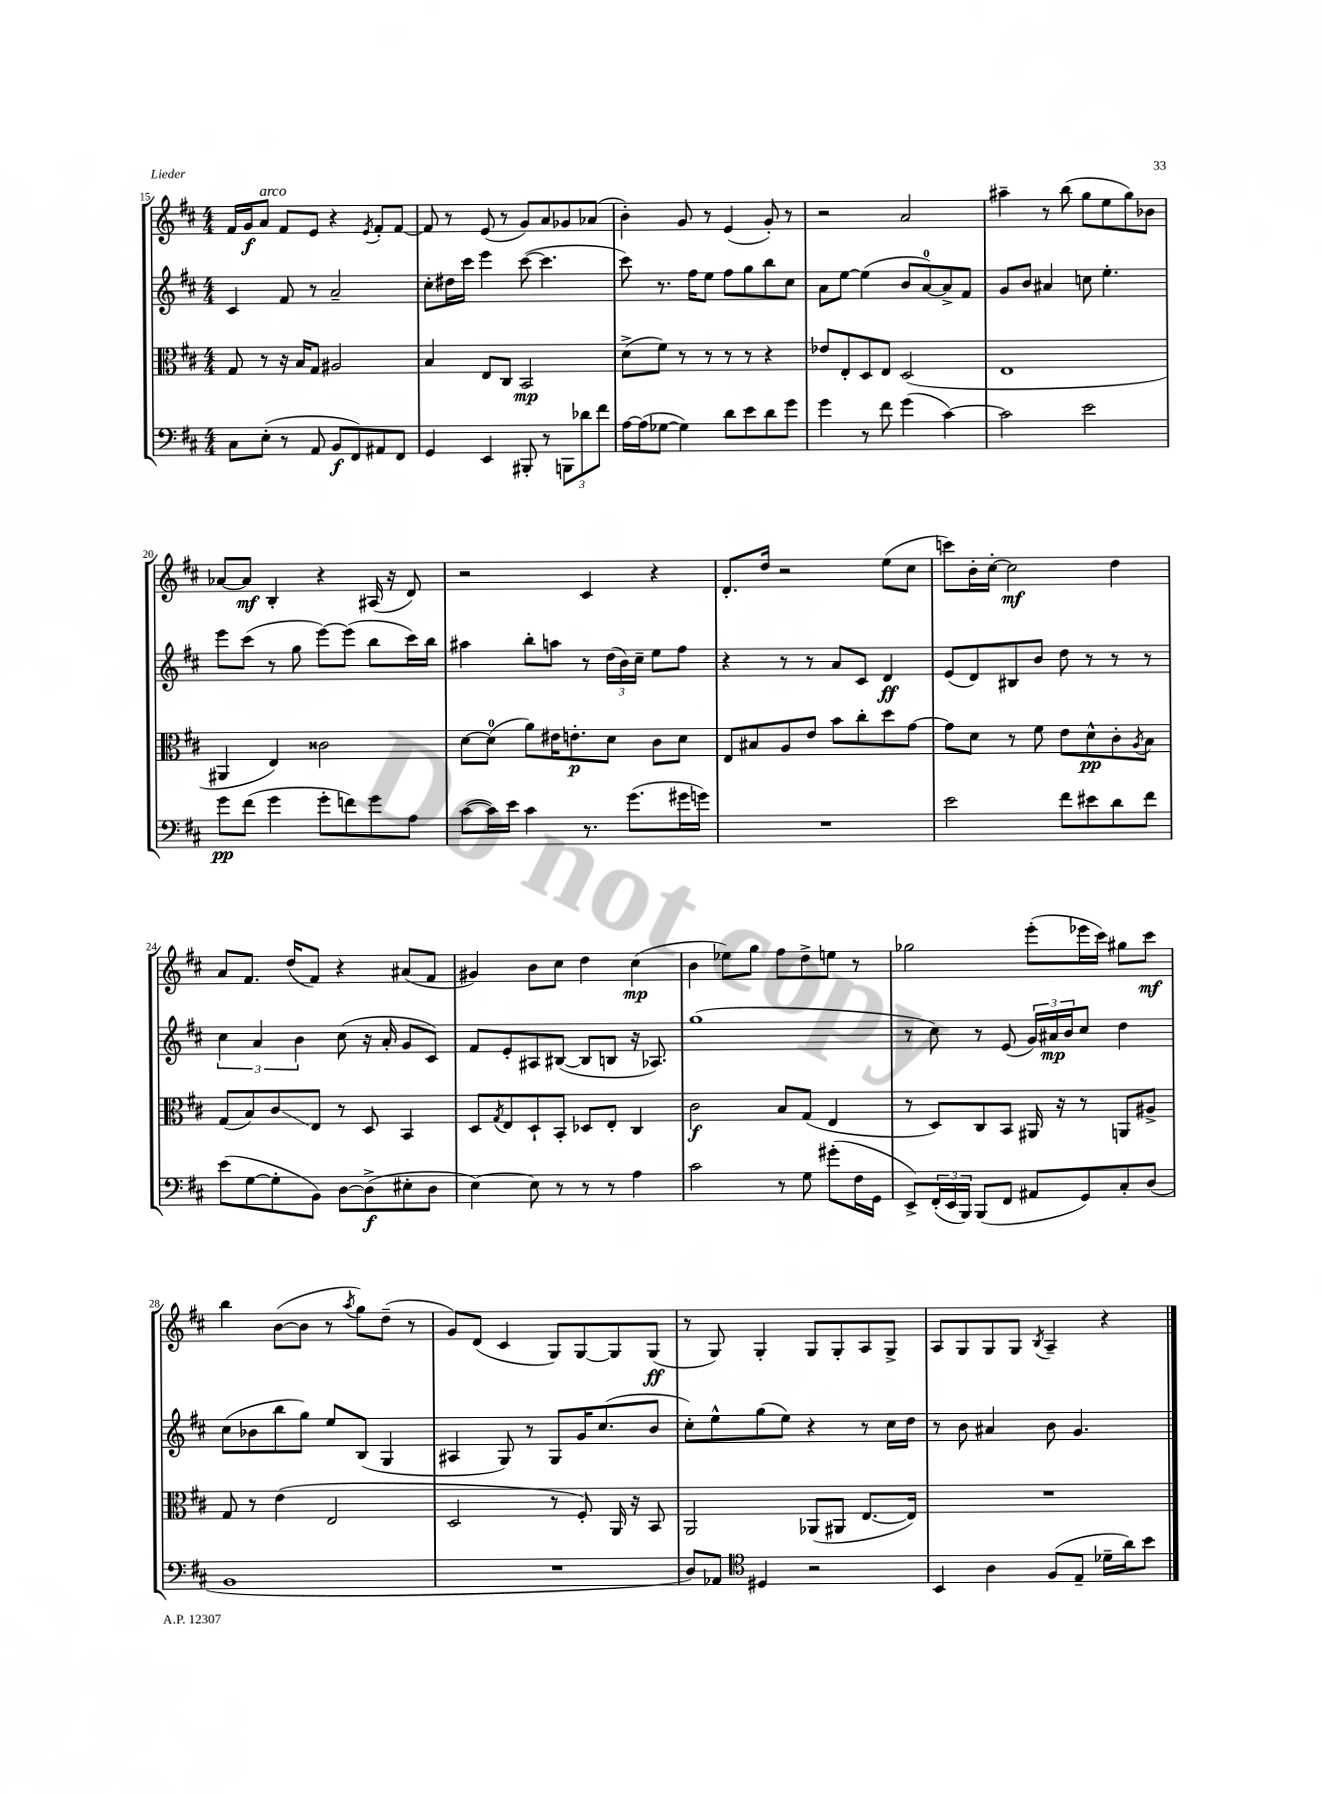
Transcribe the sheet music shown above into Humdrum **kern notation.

**kern	**kern	**kern	**kern
*staff4	*staff3	*staff2	*staff1
*clefF4	*clefC3	*clefG2	*clefG2
*k[f#c#]	*k[f#c#]	*k[f#c#]	*k[f#c#]
*M4/4	*M4/4	*M4/4	*M4/4
8C#\L	8G/	4c#/	16f#/LL
.	.	.	16g/J
(8E'\J	8r	.	8a/J
8r	16r	8f#/	8f#/L
.	16B/LK	.	.
8AA/	8G/J	8r	8e/J
8BB/L	2A#/	2a~/	4r
8FF#/)	.	.	.
.	.	.	8qe/
8AA#/	.	.	8f#'/L
8FF#/J	.	.	[8f#/J
=	=	=	=
4GG/	4B/	8cc#'\L	8f#/]
.	.	16dd#\L	8r
.	.	16ccc#\JJ	.
4EE/	8E/L	4eee\	(8e/
.	8C#/J	.	8r
8BBB#'/	2BB/	([8ccc#\	8g/L)
8r	.	4.ccc#\]	8a/
12BBB\L	.	.	8g-/
12d-\	.	.	.
.	.	.	(8a-/J
12f#\J	.	.	.
=	=	=	=
[16A\LL	(8d^\L	8ccc#\)	4b'\)
(16A\]J	.	.	.
[8G-\J	8f#\J)	8.r	.
4G-\])	8r	.	8g/
.	.	16ff#\LK	.
.	8r	8ee\J	8r
8d\L	8r	8ff#\L	(4e/
8e\	8r	8gg\	.
8d\	4r	8bb\	8g'/)
8g\J	.	8cc#\J	8r
=	=	=	=
4g\	8e-/L	8a\L	2r
.	8E'/	[8ee\J	.
8r	8D/	(4ee\]	.
8f#\	8E/J	.	.
(4g\	(2D/	8b/L	2a/
.	.	[8a/)	.
[4c#\)	.	8a^/]	.
.	.	8f#/J	.
=	=	=	=
2c#\]	1E	8g/L	4aa#~\
.	.	8b/J	.
.	.	4a#/	8r
.	.	.	(8bb\
2e\	.	8cc\	8gg\L
.	.	4.ee'\	8ee\
.	.	.	8gg\)
.	.	.	8b-\J
=	=	=	=
8g\L	4AA#/	8eee\L	[8a-/L
(8f#\J	.	(8ccc#\J	8a-/]J
4g\	4E/)	8r	4B'/
.	.	8gg\	.
8g'\L	2c##\	[8eee\L)	4r
8f\)	.	(8eee\]J	.
8g\	.	8bb\L	(16A#/
.	.	.	16r
8A\J	.	16ccc#\L)	8d/)
.	.	16bb\JJ	.
=	=	=	=
([8c#\L	[8d\L	4aa#\	2r
16c#\]L)	(8d\]J	.	.
16e\JJ	.	.	.
4c#\	8a\L)	8bb'\L	.
.	16e#\K	8aa\J	.
.	8.e'\	.	.
8.r	.	8r	4c#/
.	8d\J	(24dd\LL	.
.	.	24b\)	.
(8.g\L	.	.	.
.	.	24cc#~\JJ	.
.	8c#\L	8ee\L	4r
16g#\L	8d\J	8ff#\J	.
16g\JJ)	.	.	.
=	=	=	=
1r	8E/L	4r	8.d'/L
.	8B#/	.	.
.	.	.	16dd/Jk
.	8A/	8r	2r
.	8e/J	8r	.
.	8b\L	8a/L	.
.	8cc#'\	8c#/J	.
.	8dd\	4d/	(8ee\L
.	[8g\J	.	8cc#\J
=	=	=	=
2e\	8g\]L	(8e/L	8ccc\L)
.	8d\J	8d/)	16b'\L
.	.	.	[16cc#'\JJ
.	8r	8B#/	2cc#\]
.	8f#\	8b/J	.
8f#\L	8e\L	8dd\	.
8e#\	8d^^\	8r	.
8d\	8c#'\	8r	4dd\
.	8qA/	.	.
8f#\J	8B\J	8r	.
=	=	=	=
(8e\L	(8G/L	6cc#\	8a/L
[8G\	8B/)	.	8.f#/J
.	.	6a/	.
8G'\]	8c#/	.	.
.	.	.	(16dd/LK
.	.	6b\	.
8BB\J)	8E/J	.	8f#/J)
[8D\L	8r	(8cc#\	4r
(8D^\]	8D/	16r	.
.	.	16a'/	.
8E#'\	4BB/	8g/L	(8a#/L
8D\J	.	8c#/J)	8f#/J
=	=	=	=
[4E\)	8D/L	8f#/L	4g#/)
.	8qG/	.	.
.	8E/	8e'/	.
8E\]	8D`/	8A#/	8b\L
8r	8BB'/J	([8B#/J	8cc#\J
8r	8D-/L	8B#/]L	4dd\
8r	8E'/J	8B/J	.
4A\	4C#/	16r	(4cc#\
.	.	8.A-/)	.
=	=	=	=
2c#\	2c#\	(1gg	4b\
.	.	.	8ee-\L)
.	.	.	8gg\J
8r	8B/L	.	8ff#\L
8G\	(8G/J	.	8dd^\
(8g#'\L	4E/	.	8ee\J
16F#\L	.	.	8r
16GG\JJ	.	.	.
=	=	=	=
8EE^/L)	8r	8r	2gg-\
(24FF#'/L	8D/L)	8cc#\)	.
24EE/	.	.	.
24BBB/JJ)	.	.	.
(8BBB/L	8C#/	8r	.
8FF#/J	8BB/J	(8e/	.
8AA#/L	16AA#/	24g/LL)	(8eee'\L
.	.	24a#/	.
.	16r	.	.
.	.	24b/J	.
8GG/)	8r	8cc#/J	16eee-\L
.	.	.	16ccc#\JJ)
8C#'/	8AA/L	4dd\	8gg#\L
(8D/J	8A#^/J	.	8ccc#\J
=	=	=	=
1BB	8G/	(8cc#\L	4bb\
.	8r	8b-\	.
.	(4e\	8bb\	([8b\L
.	.	8gg\J)	8b\]J
.	2E/	8ee/L	8r
.	.	.	8qaa/
.	.	(8B/J	8gg\L)
.	.	4G/	(8dd~\J
.	.	.	8r
=	=	=	=
1r	2D/	4A#/	8g/L)
.	.	.	(8d/J
.	.	8G/)	4c#/
.	.	8r	.
.	8r	8G/L	8G/L)
.	8F#'/)	16g/K	[8G/
.	.	(8.cc#/	.
.	16AA/	.	8G/]
.	16r	.	.
.	8BB/	8b/J	(8G/J
=	=	=	=
8D/L)	2AA/	8cc#'\L)	8r
8AA-/J	.	8ee^^\	8G/)
*clefC4	*	*	*
4D#/	.	(8gg\	4G'/
.	.	8ee\J)	.
2r	(8AA-/L	4r	8G/L
.	8AA#/J	.	8G'/
.	[8.E/L	8r	8A/
.	.	16cc#\LL	8G^/J
.	16E/]Jk)	16dd\JJ	.
=	=	=	=
4BB/	1r	8r	8A/L
.	.	8b\	8G/
4A\	.	4a#/	8G/
.	.	.	8G/J
.	.	.	8qB/
(8F#/L	.	8b\	4A~/
8E~/J	.	4.g/	.
16d-~\LL	.	.	4r
16a\J)	.	.	.
8b\J	.	.	.
==	==	==	==
*-	*-	*-	*-
